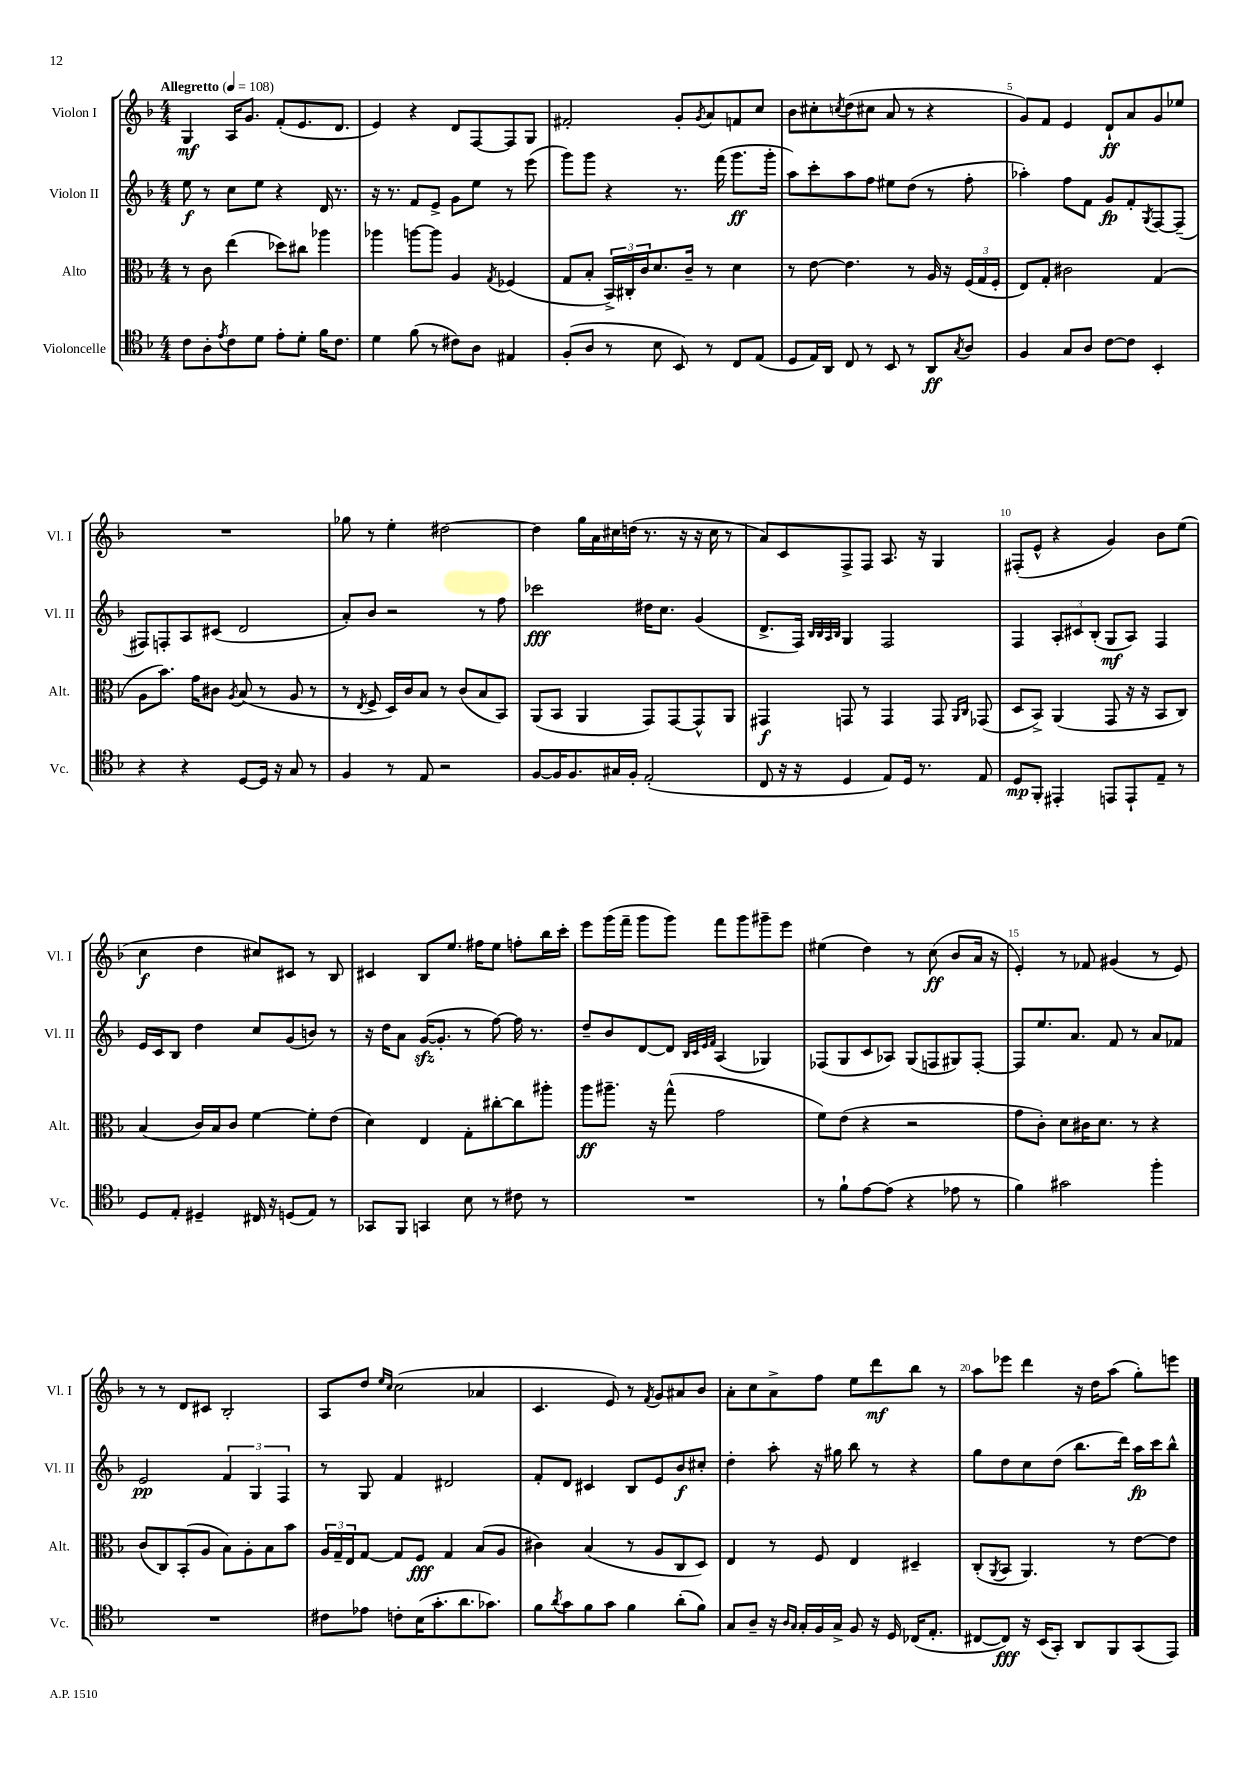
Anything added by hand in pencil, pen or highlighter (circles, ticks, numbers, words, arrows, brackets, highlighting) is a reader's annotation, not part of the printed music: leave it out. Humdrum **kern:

**kern	**kern	**kern	**kern
*staff4	*staff3	*staff2	*staff1
*clefC4	*clefC3	*clefG2	*clefG2
*k[b-]	*k[b-]	*k[b-]	*k[b-]
*M4/4	*M4/4	*M4/4	*M4/4
*MM108	*MM108	*MM108	*MM108
8c\L	8r	8ee\	4G/
8A'\	8c\	8r	.
8qe/	.	.	.
8c\	(4ee\	8cc\L	16A/LK
.	.	.	8.g/J
8d\J	.	8ee\J	.
8e'\L	8dd-\L)	4r	(8f'/L
8d'\J	8cc#\J	.	8.e/
16f\LK	4aa-\	16d/	.
8.c\J	.	8.r	8.d/J
=	=	=	=
4d\	4aa-\	16r	4e/)
.	.	8.r	.
(8f\	[8aa\L	8f/L	4r
8r	8aa\]J	8e^/J	.
8c#\L)	4A/	8g\L	8d/L
8A\J	.	8ee\J	[8F/
.	8qG/	.	.
4E#/	(4F-/	8r	8F/]
.	.	(8eee\	8G/J
=	=	=	=
(8F'/L	8G/L	8ggg\L)	2f#'/
8A/J	8B-'/J	8ggg\J	.
8r	24BB-^/LL)	4r	.
.	24C#'/	.	.
.	24c/J	.	.
8B-\	8.d/	.	.
8BB-/)	.	8.r	8g'/L
.	16c~/Jk	.	.
.	.	.	8qg/
8r	8r	.	8a/
.	.	(16fff\	.
8C/L	4d\	8.ggg\L	8f/
(8E/J	.	.	8cc/J
.	.	16ggg'\Jk	.
=	=	=	=
8D/L	8r	8aa\L)	8b-\L
16E/L)	[8e\	8ccc'\	8cc#'\
16AA/JJ	.	.	.
.	.	.	8qcc/
8C/	4.e\]	8aa\	(8dd\
8r	.	8ff\J	8cc#\J
8BB-/	.	8ee#\L	8a/
8r	8r	(8dd\J	8r
8AA/L	16A/	8r	4r
.	16r	.	.
8qG/	.	.	.
8A/J	(24F/LL	8ff'\	.
.	24G/	.	.
.	24F'/JJ	.	.
=	=	=	=
4F/	8E/L)	4aa-'\)	8g/L)
.	8G'/J	.	8f/J
8G/L	2c#\	8ff\L	4e/
8A/J	.	8f\J	.
[8c\L	.	8g/L	8d`/L
8c\]J	.	8f'/	8a/
.	.	8qG/	.
4BB-'/	(4G/	[8F/	8g/
.	.	(8F~/]J	8ee-/J
=	=	=	=
4r	8A\L	8F#/L)	1r
.	8.b-\J)	8F'/	.
4r	.	8A/	.
.	16g\LK	.	.
.	8c#\J	(8c#/J	.
.	8qA/	.	.
[8D/L	(8B-/	2d/	.
16D/]Jk	8r	.	.
16r	.	.	.
8G/	8A/	.	.
8r	8r	.	.
=	=	=	=
4F/	8r	8a'/L)	8gg-\
.	8qE/	.	.
.	8F^/	8b-/J	8r
8r	16D/LL)	2r	4ee'\
.	16c/J	.	.
8E/	8B-/J	.	.
2r	8r	.	[2dd#\
.	(8c/L	.	.
.	8B-/	8r	.
.	8BB-/J)	8ff\	.
=	=	=	=
[8F/L	(8AA/L	2ccc-\	4dd#\]
16F/]K	8BB-/J	.	.
8.F/	.	.	.
.	4AA/	.	16gg\LL
.	.	.	16a\
16G#/L	.	.	16cc#\
16F'/JJ	.	.	(16dd\JJ
(2E'/	8GG/L)	16dd#\LK	8.r
.	.	8.cc\J	.
.	[8GG/	.	.
.	.	.	16r
.	8GG^^/]	(4g/	16r
.	.	.	16cc#\
.	8AA/J	.	8r
=	=	=	=
8C/	4GG#/	8.d^/L	8a/L)
16r	.	.	8c/
16r	.	16F/Jk)	.
.	.	32qqB-/LLL	.
.	.	32qqB-/	.
.	.	32qqA/	.
.	.	32qqB-/JJJ	.
4D/	8GG/	4G/	8F^/
.	8r	.	8F/J
8E/L)	4GG/	2F/	8.A/
16D/Jk	.	.	.
8.r	.	.	16r
.	8GG/	.	4G/
.	16qqAA/LL	.	.
.	16qqC/JJ	.	.
8E/	(8GG-/	.	.
=	=	=	=
8D/L	8D/L	4F/	(8F#'/L
8FF'/J	8BB-^/J)	.	8e^^/J
4EE#'/	(4AA/	12A'/L	4r
.	.	12c#/	.
.	.	(12B-'/J	.
8EE/L	8GG/	8G/L	4g/)
8EE`/	16r	8A/J)	.
.	16r	.	.
8E~/J	8BB-/L	4F/	8b-\L
8r	8C/J)	.	(8ee\J
=	=	=	=
8D/L	(4B-/	16e/LL	4cc\
.	.	16c/J	.
8E'/J	.	8B-/J	.
4D#~/	16c/LL)	4dd\	4dd\
.	16B-/J	.	.
.	8c/J	.	.
16C#/	[4f\	8cc/L	8cc#/L)
16r	.	.	.
(8D/L	.	(8g/	8c#/J
8E/J)	8f'\]L	8b/J)	8r
8r	(8e\J	8r	8B-/
=	=	=	=
8GG-/L	4d\)	16r	4c#/
.	.	16dd\LK	.
8FF/J	.	8a\J	.
4GG/	4E/	([16g/LK	8B-/L
.	.	8.g'/]J	.
.	.	.	8.ee/J
8B-\	8G'\L	8r	.
.	.	.	16ff#\LK
8r	[8cc#'\	[8ff\)	8ee\J
8c#\	8cc#\]	16ff\]	8ff'\L
.	.	8.r	.
8r	8aa#'\J	.	16bb-\L
.	.	.	16ccc'\JJ
=	=	=	=
1r	8aa\L	8dd~/L	8eee\L
.	8.aa#~\J	8b-/	(16ggg\L
.	.	.	16fff~\JJ
.	.	[8d/	8ggg\L
.	16r	.	.
.	(8gg^^\	8d/]J	8ggg\J)
.	.	32qqB-/LLL	.
.	.	32qqc/	.
.	.	32qqe/	.
.	.	32qqf/JJJ	.
.	2g\	(4A/	8fff\L
.	.	.	8ggg\
.	.	4G-/)	8ggg#~\
.	.	.	8eee\J
=	=	=	=
8r	8f\L)	(8F-/L	(4ee#\
8f`\L	(8e\J	8G/	.
[8e\	4r	8c/	4dd\)
(8e\]J	.	8A-/J)	.
4r	2r	(8G/L	8r
.	.	8F/	(8cc\
8e-\	.	8G#/)	8b-/L
8r	.	[8F'/J	16a/Jk
.	.	.	16r
=	=	=	=
4f\)	8g\L	8F/]L	4e'/)
.	8c'\J)	8.ee/	.
2g#\	8d\L	.	8r
.	.	8.a/J	.
.	16c#\K	.	8f-/
.	8.d\J	.	.
.	.	8f/	(4g#/
.	8r	8r	.
4ff'\	4r	8a/L	8r
.	.	8f-/J	8e/)
=	=	=	=
1r	(8c/L	2e/	8r
.	8C/)	.	8r
.	(8BB-'/	.	8d/L
.	8A/J	.	8c#/J
.	8B-\L)	6f/	2B-'/
.	8A'\	.	.
.	.	6G/	.
.	8B-\	.	.
.	.	6F/	.
.	8b-\J	.	.
=	=	=	=
8c#\L	24A/LL	8r	8A/L
.	24G~/	.	.
.	24E/J	.	.
8e-\J	[8G/J	8G/	8dd/J
.	.	.	16qqee/LL
.	.	.	16qqcc/JJ
8c'\L	8G/]L	4f/	(2cc\
(16B-\K	8F/J	.	.
8.g'\	.	.	.
.	4G/	2d#/	.
8.a\	.	.	.
.	(8B-/L	.	4a-/
8.g-\J)	.	.	.
.	8A/J	.	.
=	=	=	=
8f\L	4c#\)	8f'/L	4.c/
8qa/	.	.	.
8g\	.	8d/J	.
8f\	(4B-/	4c#/	.
8g\J	.	.	8e/)
4f\	8r	8B-/L	8r
.	.	.	8qf/
.	8A/L	8e/	8g/L
(8a'\L	8C/	8b-/	8a#/
8f\J)	8D/J)	8cc#'/J	8b-/J
=	=	=	=
8G/L	4E/	4dd'\	8a'\L
8A~/J	.	.	8cc\
16r	8r	8aa'\	8a^\
16qqA/LL	.	.	.
16qqG/JJ	.	.	.
16G'/LL	.	.	.
16F/	8F/	16r	8ff\J
16G^/JJ	.	16gg#\	.
8F/	4E/	8bb-\	8ee\L
16r	.	8r	8ddd\
16D/	.	.	.
(16C-/LK	4D#~/	4r	8bb-\J
8.E'/J	.	.	.
.	.	.	8r
=	=	=	=
[8C#/L	(8C'/L	8gg\L	8aa\L
.	8qAA/	.	.
8C#/]J)	8BB-/J	8dd\	8eee-\J
16r	4.AA/)	8cc\	4ddd\
(16BB-/LK	.	.	.
8GG'/J)	.	(8dd\J	.
8AA/L	.	8.bb-\L	16r
.	.	.	16dd\LK
8FF/	8r	.	(8aa\J
.	.	16ddd\Jk)	.
(8GG/	[8e\L	16aa\LL	8gg'\L)
.	.	16ccc\J	.
8EE/J)	8e\]J	8bb-^^\J	8eee\J
==	==	==	==
*-	*-	*-	*-
